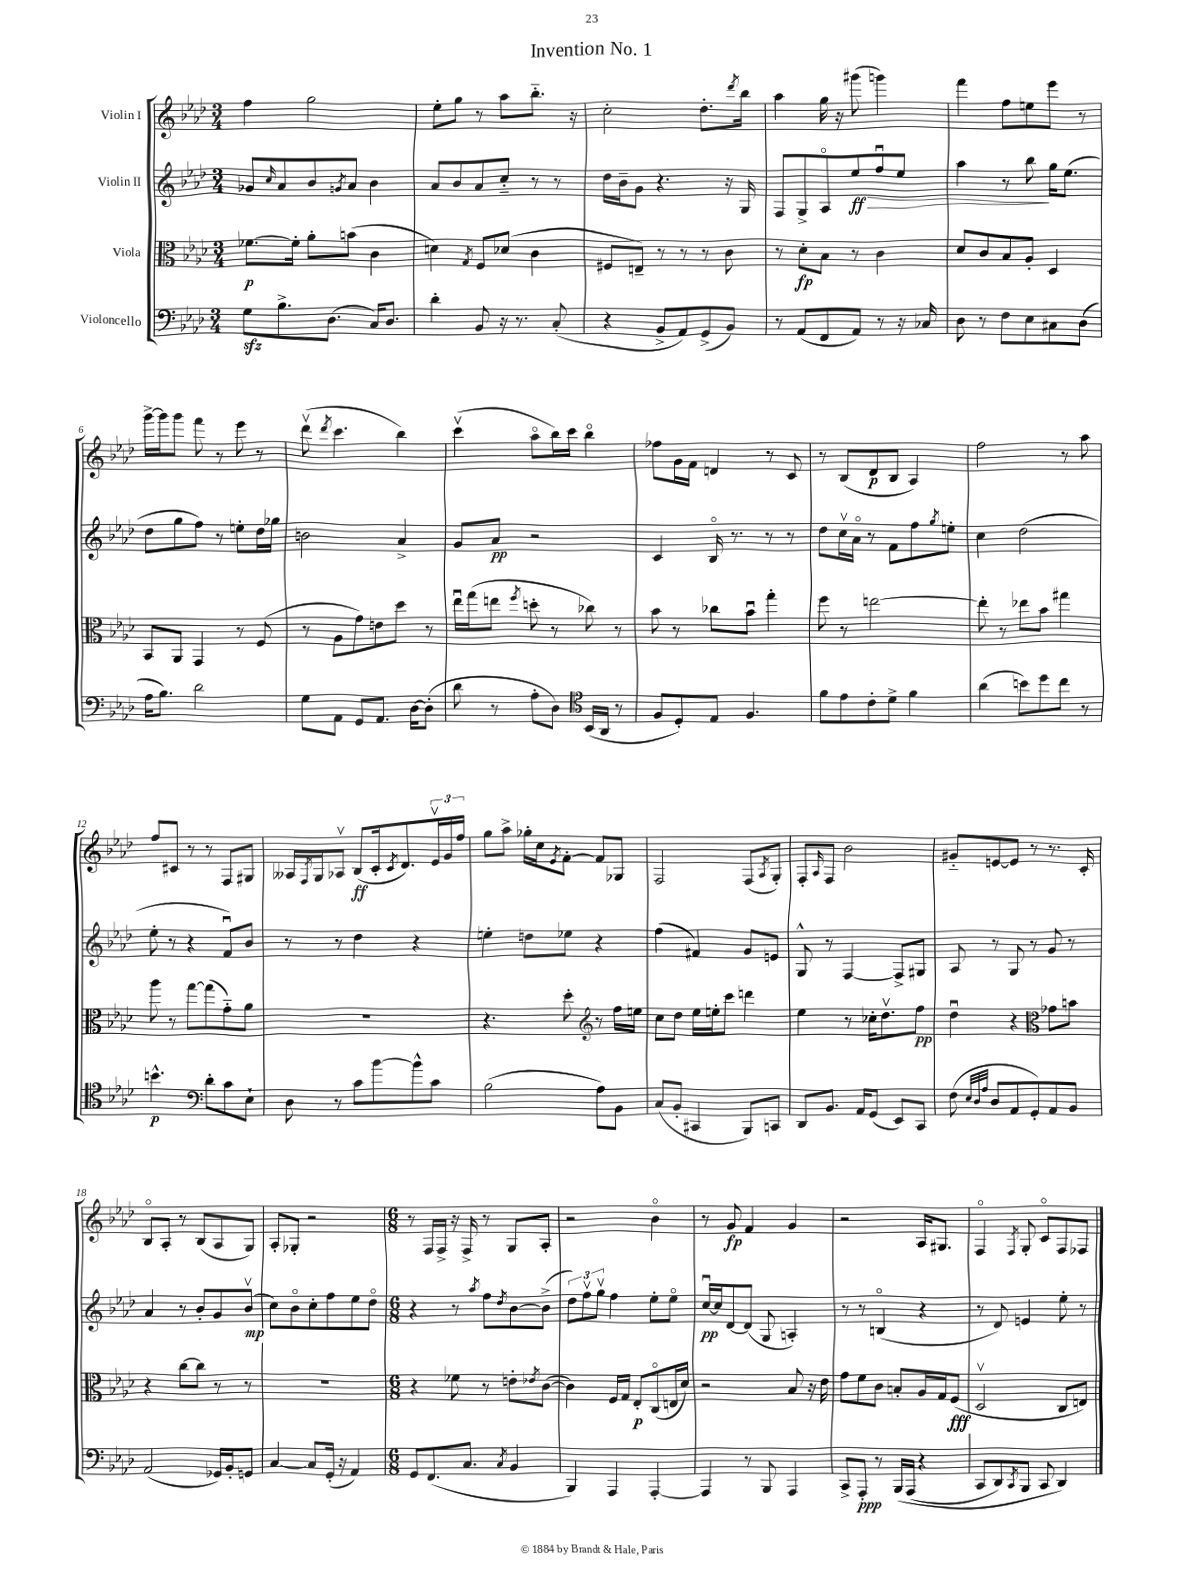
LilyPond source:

\header { title = "Invention No. 1" }
<<
\new StaffGroup <<
\new Staff = "s0" \with { instrumentName = "Violin I" } {
    \clef treble \key aes \major \numericTimeSignature \time 3/4
    f''4 g''2 |
    ees''8-. g''8 r8 aes''8 bes''8.-_ r16 |
    c''2-. des''8.-. \acciaccatura { des'''8 } bes''16 |
    aes''4 g''16 r16 gis'''8( g'''4) |
    f'''4 f''8 e''8 ees'''8 r8 |
    g'''16~-> g'''16 g'''8 f'''8 r8 ees'''8 r8 |
    des'''8\upbow( \acciaccatura { des'''8 } c'''4. bes''4) |
    c'''4\upbow( aes''8\flageolet bes''16) c'''16 bes''4\flageolet |
    fes''8 g'16 f'16 d'4 r8 c'8 |
    r8 bes8( des'8\p bes8 aes4) |
    f''2 r8 aes''8 |
    f''8 cis'8 r8 r8 f8 gis8 |
    aeses16 \acciaccatura { f8 } g16 aes8\upbow bes8\ff( c'16-. \acciaccatura { c'8 } des'8.) \tuplet 3/2 { ees'16\upbow g'16 f''16 } |
    g''8 aes''8-> ges''16-. c''16 \acciaccatura { ees'8 } f'8~-. f'8 ges8 |
    f2 f8( \acciaccatura { aes8 } g8-.) |
    f8-. \grace { aes16 } f8 bes'2 |
    gis'8-_ e'8~ e'8 r8 r8. c'16-. |
    bes8\flageolet aes8-. r8 bes8( aes8 g8) |
    aes8-. ges8-. r2 |
    \numericTimeSignature \time 6/8 r8 f16 f16-> r16 f16-> r8 g8 aes8-. |
    r2 bes'4\flageolet |
    r8 g'8\fp f'4 g'4 |
    r2 aes16 gis8. |
    f4\flageolet \acciaccatura { f8 } g8-. c'8\flageolet f8 fes8 \bar "|." |
}
\new Staff = "s1" \with { instrumentName = "Violin II" } {
    \clef treble \key aes \major \numericTimeSignature \time 3/4
    ges'8 \grace { c''16 } aes'8 bes'8 \acciaccatura { g'8 } aes'8 bes'4 |
    aes'8 bes'8 aes'8 c''8-_ r8 r8 |
    des''16 bes'16-- g'8 r4. r16 g16 |
    f8 g8-> aes8\flageolet ees''8\ff\> f''8\downbow ees''8 |
    aes''4 r8 bes''8\! g''16 ees''8.( |
    des''8 g''8 f''8) r8 e''8-. des''16 ges''16 |
    b'2 aes'4-> |
    g'8 aes'8\pp r2 |
    c'4 bes16\flageolet r8. r8 r8 |
    des''8 c''16\upbow aes'16\flageolet r8 f'8 f''8 \acciaccatura { g''8 } e''8-. |
    c''4 des''2( |
    ees''8-. r8 r4 f'8\downbow) bes'8 |
    r8 r8 des''4 r4 |
    e''4-. d''8 ees''8 r4 |
    f''4( fis'4) g'8 e'8 |
    g8-^ r8 f4~ f8-> gis8 |
    aes8 r8 g8 r8 g'8 r8 |
    aes'4 r8 bes'8-. g'8 bes'8\upbow\mp( |
    c''8) bes'8\flageolet c''8-. f''8 ees''8 des''8\flageolet |
    \numericTimeSignature \time 6/8 r4 r8 \acciaccatura { aes''8 } f''8 \acciaccatura { des''8 } bes'8~ bes'8->( |
    \tuplet 3/2 { des''8) f''8\upbow g''8\upbow } f''4 ees''8-. ees''8\flageolet |
    c''16~\downbow\pp c''16 des'8~ des'8( g8 a4-.) |
    r8 r8 b4\flageolet( r4 |
    r8 des'8) e'4 ees''8-. r8 \bar "|." |
}
\new Staff = "s2" \with { instrumentName = "Viola" } {
    \clef alto \key aes \major \numericTimeSignature \time 3/4
    fes'8.~\p fes'16-. aes'8-. b'8( c'4 |
    d'4) \acciaccatura { g8 } f8 des'8( c'4 |
    fis8 e8--) r8 r8 r8 c'8 |
    r8 des'8-.\fp bes8 r8 c'4 |
    des'8 c'8 bes8 aes8-. des4 |
    bes,8 aes,8 g,4 r8 f8( |
    r8 aes8 g'8) e'8 des''8 r8 |
    ees''16\downbow g''16( e''8 \acciaccatura { f''8 } d''8-. r8 ces''8) r8 |
    bes'8 r8 ces''8 bes'8\downbow g''4-. |
    f''8 r8 e''2~ |
    e''8-. r8 ees''8 bes'8 gis''4 |
    aes''8 r8 g''8~ g''8( g'8-_) aes'8 |
    R2. |
    r4. des''8-. r8 f''16 e''16 |
    \clef treble c''8 des''8 ees''16 e''16-. c'''8 d'''4 |
    ees''4 r8 ces''16-. des''8.\upbow f''8\pp |
    des''4\downbow r4 \clef alto ges'8 b'8 |
    r4 c''8~ c''8 r8 r8 |
    R2. |
    \numericTimeSignature \time 6/8 r4 fes'8 r8 e'8-. \acciaccatura { ees'8 } c'8~( |
    c'4) f16 g16 ees8-.\p c8\flageolet( e16 des'16) |
    r2 bes8 r16 ees'16 |
    g'8 f'8 c'8 b8-. aes16 g16 f8\fff( |
    des2\upbow c8 e8) \bar "|." |
}
\new Staff = "s3" \with { instrumentName = "Violoncello" } {
    \clef bass \key aes \major \numericTimeSignature \time 3/4
    g8\sfz bes8.-> des8.( c16) des8. |
    des'4-. bes,8 r16 r8. c8-.( |
    r4 bes,8-> aes,8) g,8->( bes,8) |
    r8 aes,8( f,8 aes,8) r8 r16 ces16 |
    des8 r8 f8 ees8 cis8 des8( |
    aes16 bes8.) des'2 |
    g8 aes,8 g,8 aes,8. des16~ des8-.( |
    des'8 r8 aes8-. des8) bes,16( aes,16 r8 |
    \clef tenor f8 des8-.) ees8 f4. |
    f'8 ees'8 c'8-. des'8-> f'4 |
    aes'4( b'8) des''8 c''8 r8 |
    b'4.-^\p \clef bass des'8-. c'8 ees8-! |
    des8 r8 c'8 bes'8~ bes'8-^ c'8 |
    bes2( aes8) bes,8 |
    c8( bes,8-. cis,4 bes,,8) c,8 |
    des,8 bes,8. aes,16 g,8( ees,8) c,8 |
    f8( \grace { ees32 des32 aes32 } des8 aes,8 g,8-.) aes,8 bes,8 |
    aes,2( ges,16) bes,16-. g,8 |
    c4~ c8 g,16-.( r16 aes,4) |
    \numericTimeSignature \time 6/8 g,8 f,8.( c8. \acciaccatura { c8 } bes,4 |
    bes,,4) aes,,4 aes,,4~-. |
    aes,,4 r8 bes,,8 aes,,4 |
    c,8-> aes,,8-.\ppp r8 bes,,16\( aes,,16( r4 |
    c,8 des,8) \acciaccatura { c,8 } bes,,8 c,8 des,4\) \bar "|." |
}
>>
>>
